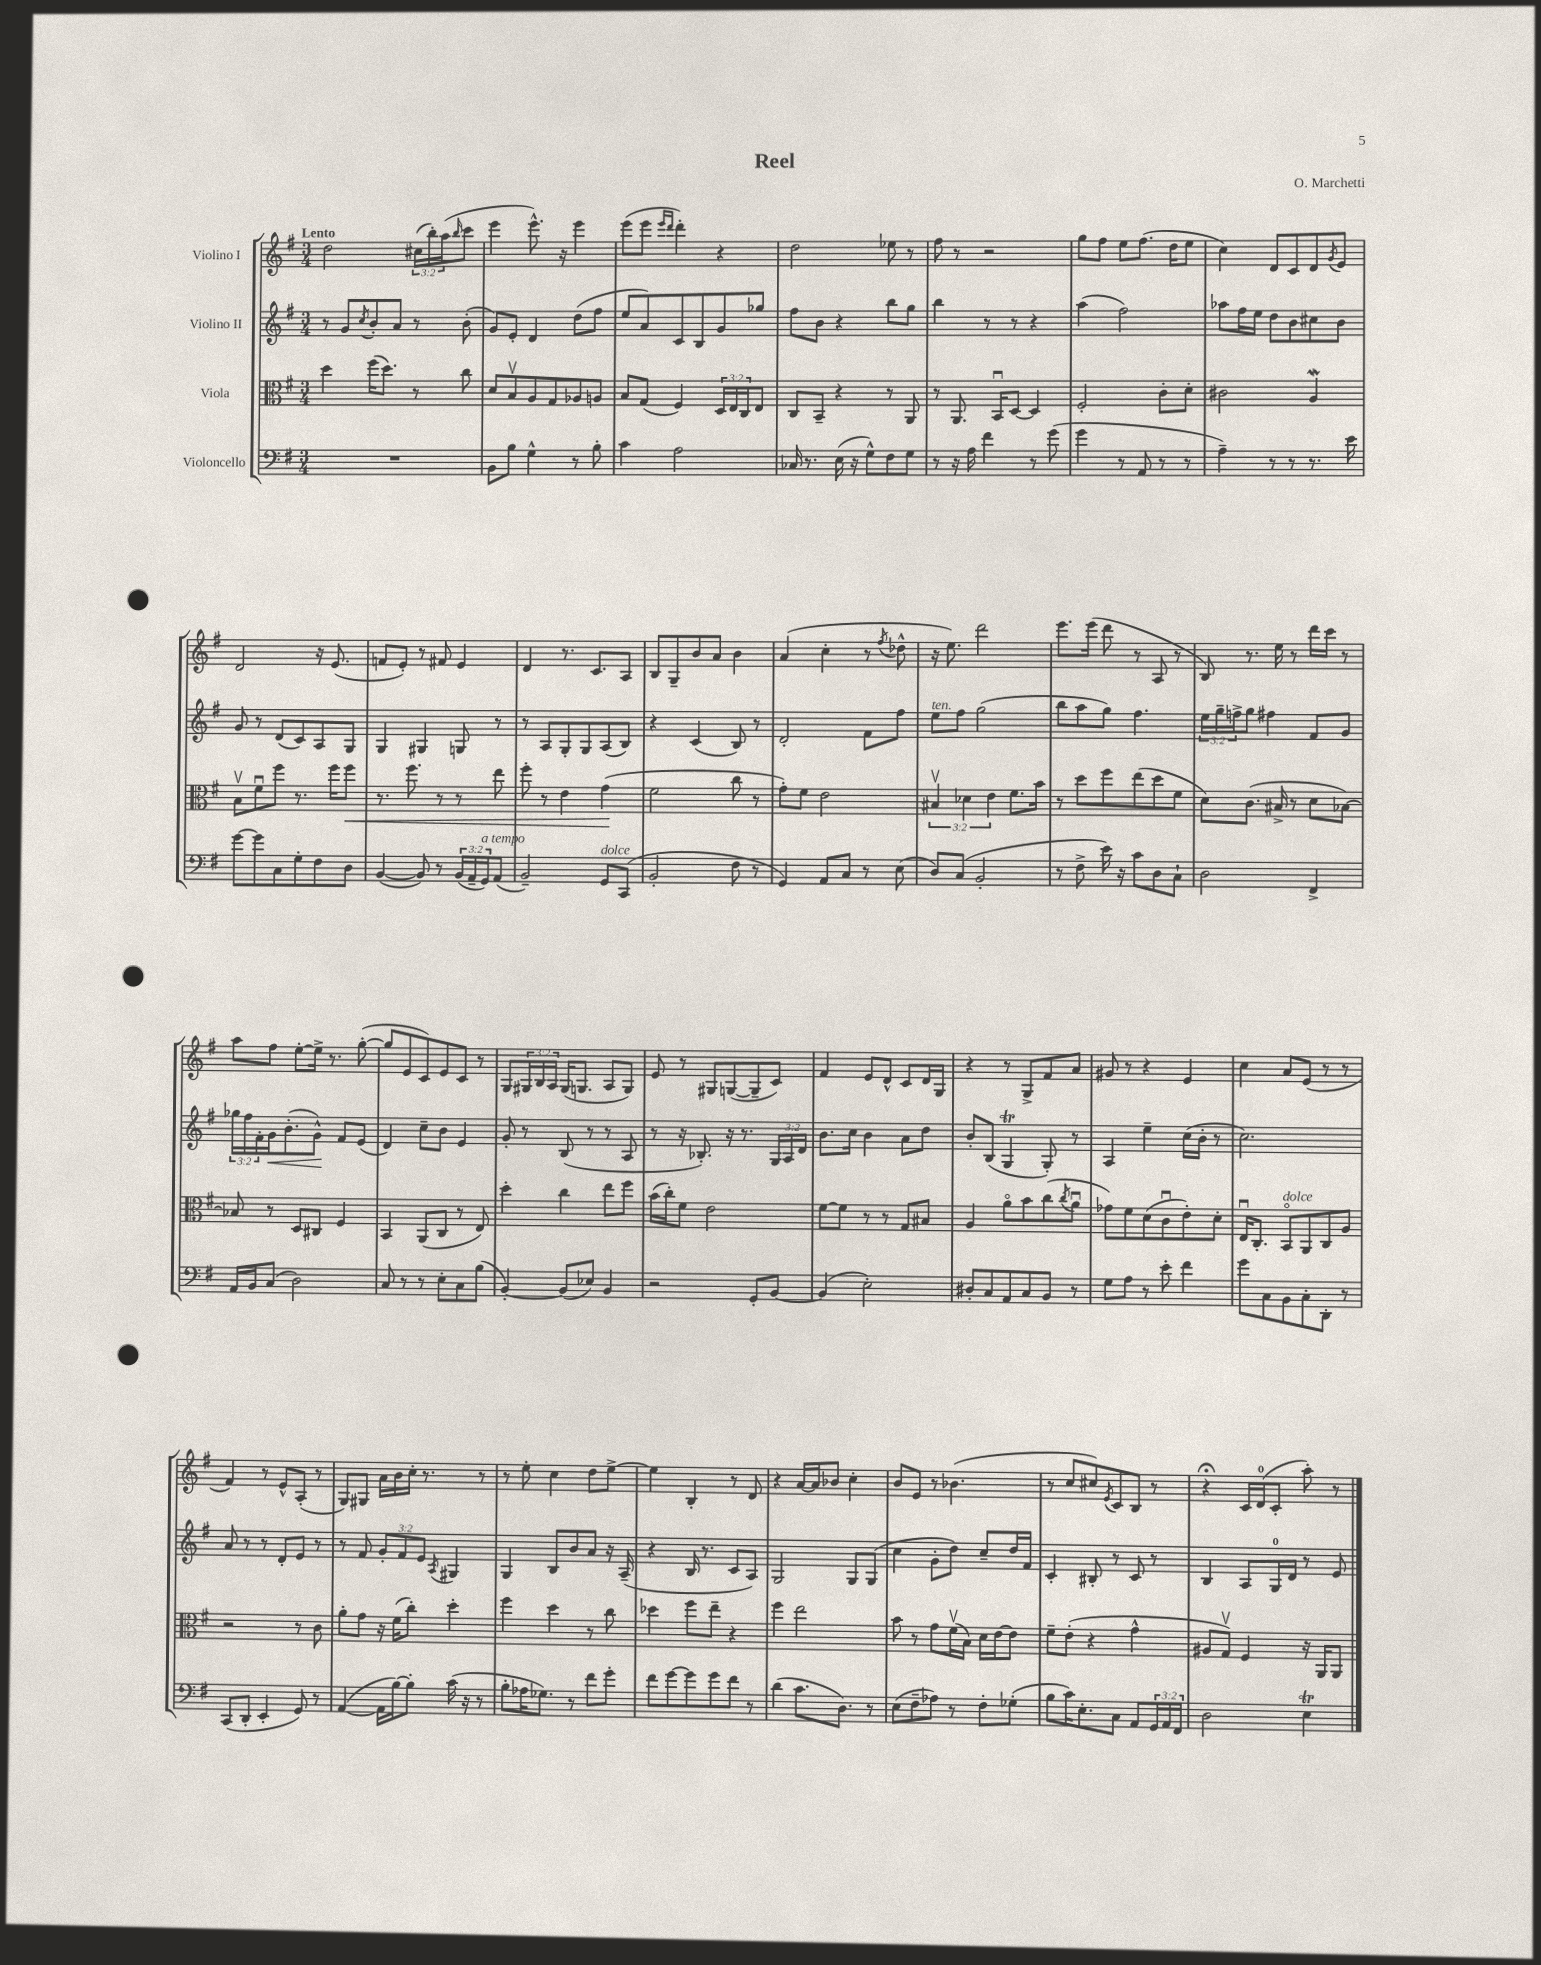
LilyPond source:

\header { title = "Reel" composer = "O. Marchetti" }
<<
\new StaffGroup <<
\new Staff = "s0" \with { instrumentName = "Violino I" } {
    \clef treble \key g \major \numericTimeSignature \time 3/4 \override Staff.TupletNumber.text = #tuplet-number::calc-fraction-text \tempo "Lento"
    d''2 \tuplet 3/2 { cis''16( b''16-.) a''16( } \grace { b''16 } c'''8 |
    e'''4 e'''8.-^) r16 e'''4 |
    e'''8( e'''8 \grace { e'''16 d'''16 } d'''4-.) r4 |
    d''2 ees''8 r8 |
    fis''8 r8 r2 |
    g''8 fis''8 e''8 fis''8.( d''16 e''8 |
    c''4) d'8 c'8 d'8 \acciaccatura { g'8 } e'8 |
    d'2 r16 e'8.( |
    f'8 e'8-.) r8 fis'8 e'4 |
    d'4 r8. c'8. a8 |
    b8 g8-- b'8 a'8 b'4 |
    a'4( c''4-. r8 \acciaccatura { fis''8 } des''8-^ |
    r16 e''8.) d'''2 |
    e'''8. e'''16( d'''8 r8 a8 r8 |
    b8) r8. e''16 r8 d'''16 c'''16 r8 |
    a''8 fis''8 e''8~-. e''16-> r8. g''8~-.( |
    g''8 e'8 c'8) e'8 c'8 r8 |
    g8 \tuplet 3/2 { gis16 b16 a16 } gis16( g8. a8 g8) |
    e'8 r8 gis8 g8~( g8-- c'8) |
    fis'4 e'8 d'8-^ c'8 d'16 g16 |
    r4 r8 g8-> fis'8 a'8 |
    gis'8 r8 r4 e'4 |
    c''4 a'8 e'8( r8 r8 |
    fis'4) r8 e'8-^ a8-.( r8 |
    g8) gis8 a'16 b'16 c''16-. r8. r8 |
    r8 e''8-. c''4 d''8 e''8~-> |
    e''4 b4-. r8 d'8 |
    r4 a'16~ a'16 bes'8 c''4-. |
    b'8 e'8 r8 bes'4.( |
    r8 c''8 cis''8) \acciaccatura { e'8 } c'8 b8 r8 |
    r4\fermata c'16 d'16-0( c'8-. a''8-.) r8 \bar "|." |
}
\new Staff = "s1" \with { instrumentName = "Violino II" } {
    \clef treble \key g \major \numericTimeSignature \time 3/4 \override Staff.TupletNumber.text = #tuplet-number::calc-fraction-text
    r8 g'8 \acciaccatura { c''8 } b'8-. a'8 r8 b'8-.( |
    g'8) e'8-. d'4 d''8( fis''8 |
    e''8 a'8) c'8 b8 g'8 ges''8 |
    fis''8 b'8 r4 b''8 g''8 |
    b''4 r8 r8 r4 |
    a''4( fis''2) |
    aes''8 fis''16 e''16 d''8 b'8 cis''8 b'8 |
    g'8 r8 d'8( c'8) a8 g8 |
    g4 gis4 g8 r8 |
    r8 a8 g8-. g8 a8( b8) |
    r4 c'4( b8) r8 |
    d'2-. fis'8 fis''8 |
    e''8^\markup { \italic "ten." } fis''8 g''2( |
    b''8 a''8 g''8) fis''4. |
    \tuplet 3/2 { e''16 g''16-- f''16-> } g''8 fis''4 fis'8 g'8 |
    \tuplet 3/2 { ges''16 fis''16 fis'16-. } g'16\< b'8.-.( g'8-^\!) fis'8 e'8( |
    d'4) c''8-- b'8 e'4 |
    g'8-. r8 b8( r8 r8 a8 |
    r8 r16 bes8.-.) r16 r8. \tuplet 3/2 { g16 a16 d'16 } |
    b'8. c''16 b'4 a'8 d''8 |
    b'8-. b8( g4\trill g8-.) r8 |
    a4 e''4-- c''16( b'16-. r8 |
    c''2.) |
    a'8 r8 r8 d'8-. e'8 r8 |
    r8 fis'8 \tuplet 3/2 { g'8-. fis'8 e'8 } \acciaccatura { a8 } gis4 |
    g4 b8 b'8 a'8 r16 a16--( |
    r4 b16 r8. c'8 a8) |
    g2 g8 g8( |
    c''4 g'8-. d''8) c''8-- d''16 fis'16 |
    c'4-. bis8-. r8 c'8 r8 |
    b4 a8 g16-0 d'16 r8 e'8 \bar "|." |
}
\new Staff = "s2" \with { instrumentName = "Viola" } {
    \clef alto \key g \major \numericTimeSignature \time 3/4 \override Staff.TupletNumber.text = #tuplet-number::calc-fraction-text
    d''4 fis''16( d''8.) r8 c''8 |
    d'8 b8\upbow a8 g8 aes8 a8 |
    b8 g8( fis4) \tuplet 3/2 { d16 e16 c16 } e8 |
    c8 b,8-- r4 r8 a,8 |
    r8 a,8. b,16\downbow d8~ d4 |
    fis2-. c'8-. d'8-. |
    cis'2 a4\mordent |
    b8\upbow fis'8\downbow fis''8 r8. fis''16 fis''8\< |
    r8. fis''8. r8 r8 e''8 |
    fis''8-. r8 e'4 g'4\!( |
    fis'2 c''8 r8 |
    g'8-.) fis'8 e'2 |
    \tuplet 3/2 { bis4\upbow des'4 e'4 } fis'8. b'16 |
    r8 d''8 fis''8 e''8( d''8 fis'8 |
    d'8) c'8.( bis16-> r8 d'8 bes8~) |
    bes8 r8 d8 cis8 fis4 |
    b,4 a,8( c8 r8 e8) |
    d''4-. c''4 e''8 fis''8 |
    b'16( c''16-.) fis'8 e'2 |
    fis'8~ fis'8 r8 r8 g8 bis8 |
    a4 a'8\flageolet b'8 c''8( \acciaccatura { c''8 } a'8\downbow |
    ges'8) fis'8 d'8( c'8\downbow e'8-.) d'8-. |
    e16\downbow c8.-. b,8\flageolet^\markup { \italic "dolce" } a,8 c8 a8 |
    r2 r8 c'8 |
    a'8-. g'8 r16 fis'16( c''8-.) d''4-. |
    fis''4 d''4 r8 c''8 |
    des''4 fis''8 e''8-- r4 |
    fis''4 e''2 |
    b'8 r8 g'8 fis'16\upbow( b16) d'16 e'16~ e'8 |
    fis'8-- e'8-.( r4 g'4-^ |
    ais8 g8\upbow) fis4 r16 a,16 a,8 \bar "|." |
}
\new Staff = "s3" \with { instrumentName = "Violoncello" } {
    \clef bass \key g \major \numericTimeSignature \time 3/4 \override Staff.TupletNumber.text = #tuplet-number::calc-fraction-text
    R2. |
    b,8 b8 g4-^ r8 b8-. |
    c'4 a2 |
    ces16 r8. e16( r16 g8-^) fis8 g8 |
    r8 r16 a16 fis'4 r8 g'8( |
    g'4 r8 a,8 r8 r8 |
    a4--) r8 r8 r8. e'16 |
    g'8~ g'8 c8 g8-. fis8 d8 |
    b,4~( b,8) r8 \tuplet 3/2 { b,16( a,16-- g,16^\markup { \italic "a tempo" }) } a,8( |
    b,2--) g,8^\markup { \italic "dolce" } c,8( |
    b,2-. fis8 r8 |
    g,4) a,8 c8 r8 e8( |
    d8) c8( b,2-. |
    r8 fis8-> e'16) r16 c'8 d8 c8-! |
    d2 fis,4-> |
    a,16 b,16 c8( d2) |
    c8 r8 r8 e8-. c8 b8( |
    b,4~-.) b,8( ees8) b,4 |
    r2 g,8-. b,8~ |
    b,4( e2-.) |
    dis8-. c8 a,8 c8 b,8 r8 |
    g8 a8 r8 e'8-. fis'4 |
    g'8 c8 b,8 c8-. d,8-. r8 |
    c,8( d,8-. e,4-. g,8) r8 |
    a,4~( a,16 b16~) b8-. c'16( r16 r8 |
    b8-. aes16 ges8.) r8 fis'8 g'8-. |
    fis'8 g'8~ g'8 g'8 fis'8 r8 |
    d'4( c'8. d8.) r8 |
    e8( fis8-- aes8) r8 fis8-. ges8-.( |
    b8 c'16) e8.-. c8 a,8 \tuplet 3/2 { g,16 a,16 fis,16 } |
    d2 e4\trill \bar "|." |
}
>>
>>
\layout { \context { \Score \remove "Bar_number_engraver" } }
